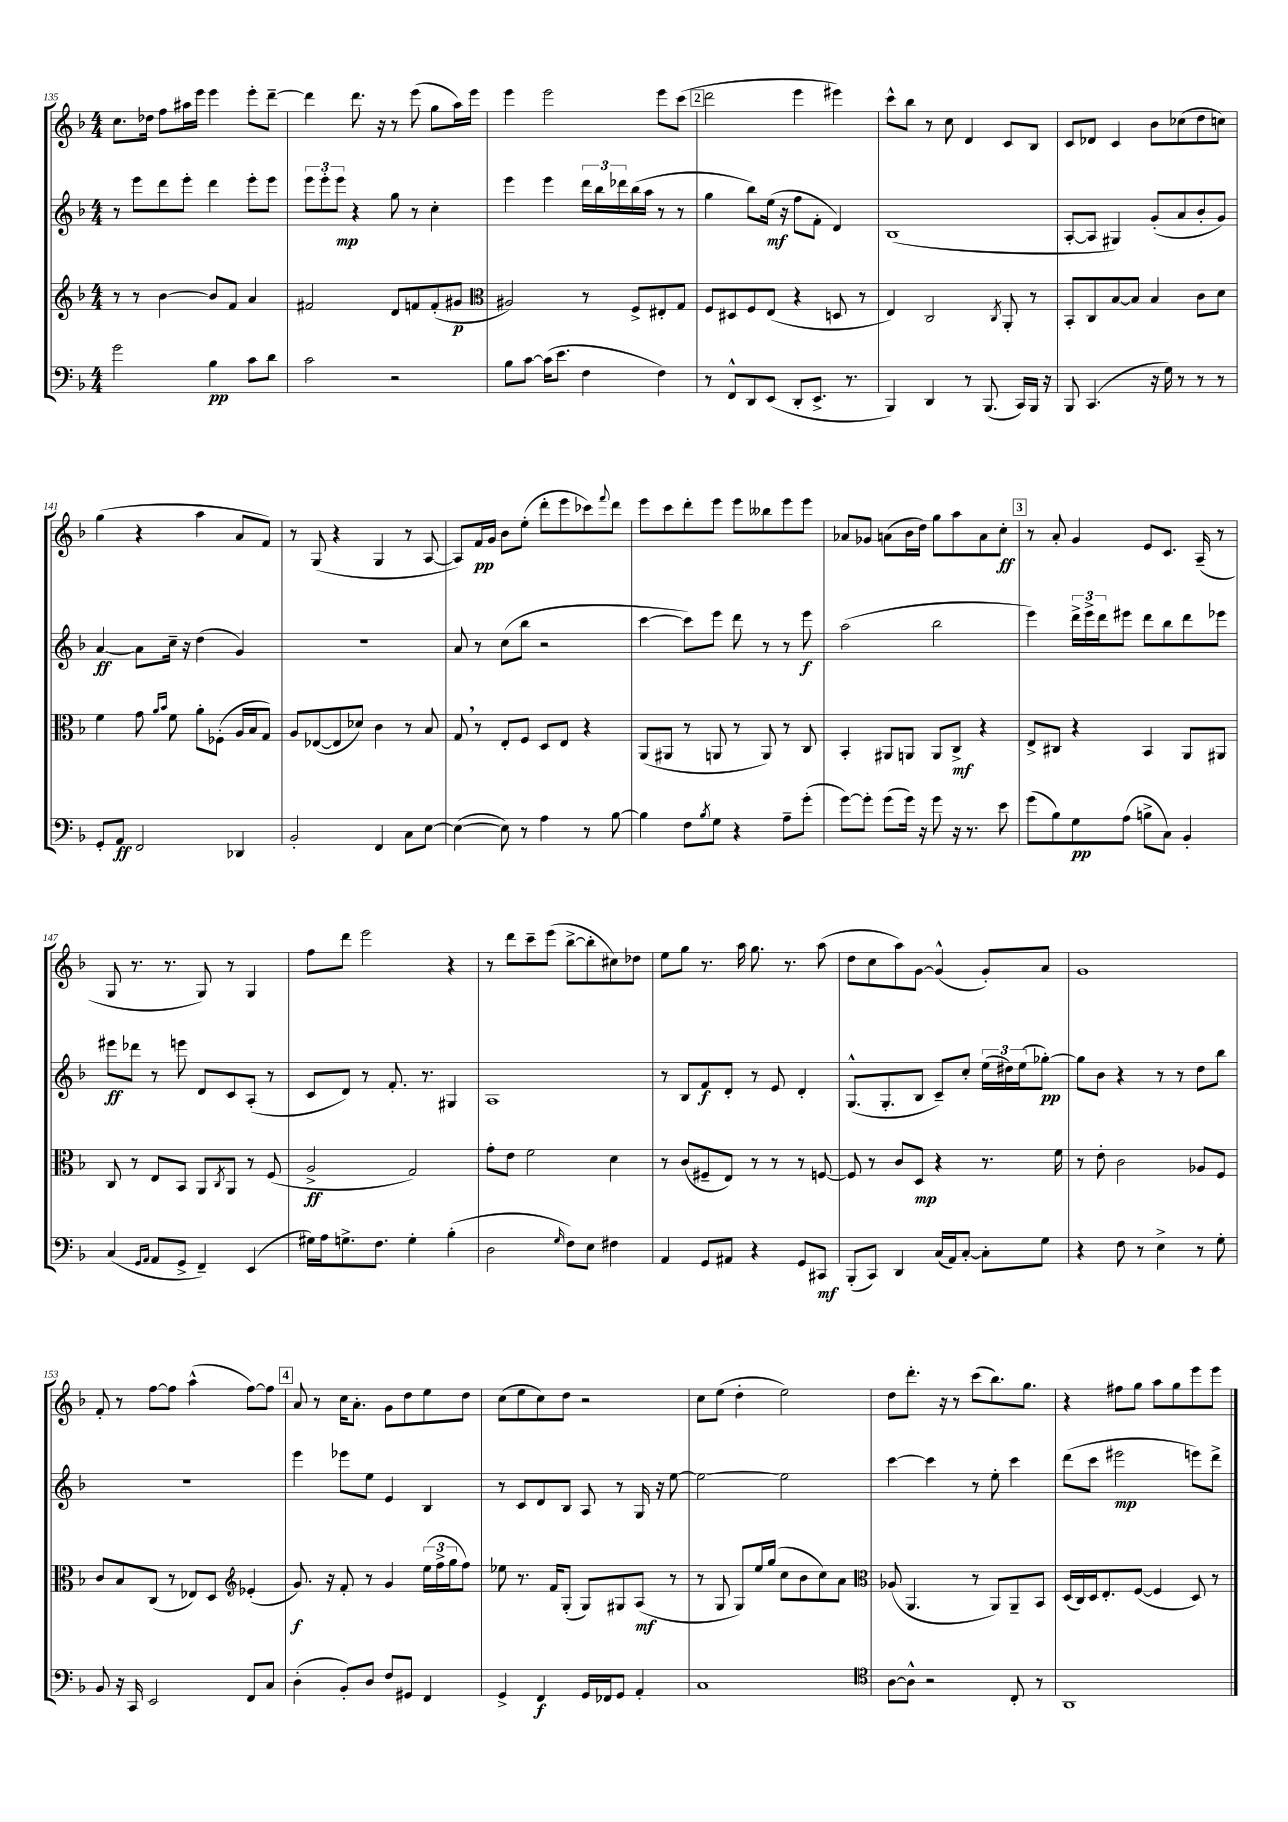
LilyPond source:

<<
\new StaffGroup <<
\new Staff = "s0" {
    \clef treble \key f \major \numericTimeSignature \time 4/4
    c''8. des''16 f''8 ais''16 e'''16 e'''4 e'''8-. d'''8~-- |
    d'''4 d'''8. r16 r8 e'''8( g''8 a''16) e'''16 |
    e'''4 e'''2 e'''8 c'''8( |
    \mark \markup { \box "2" } d'''2 e'''4 eis'''4) |
    c'''8-^ bes''8 r8 c''8 d'4 c'8 bes8 |
    c'8 des'8 c'4 bes'8 ces''8( d''8 c''8) |
    g''4( r4 a''4 a'8 f'8) |
    r8 g8( r4 g4 r8 a8~ |
    a8) f'16\pp g'16 bes'8 e''8-.( d'''8-. e'''8 ces'''8) \appoggiatura { f'''8 } d'''8 |
    e'''8 c'''8 d'''8-. e'''8 e'''8 beses''8 e'''8 e'''8 |
    aes'8 ges'8 a'8( bes'16 d''16) g''8 a''8 a'8 c''8-.\ff |
    \mark \markup { \box "3" } r8 a'8-. g'4 e'8 c'8. a16--( r8 |
    g8 r8. r8. g8) r8 g4 |
    f''8 d'''8 e'''2 r4 |
    r8 d'''8 c'''8-- e'''8( bes''8~-> bes''8-. cis''8) des''8 |
    e''8 g''8 r8. a''16 g''8. r8. a''8( |
    d''8 c''8 a''8) g'8~ g'4-^( g'8-.) a'8 |
    g'1 |
    f'8-. r8 f''8~ f''8 a''4-^( f''8~) f''8 |
    \mark \markup { \box "4" } a'8 r8 c''16 a'8.-. g'8 d''8 e''8 d''8 |
    c''8( e''8 c''8) d''8 r2 |
    c''8 e''8( d''4-. e''2) |
    d''8 d'''8.-. r16 r8 c'''8( bes''8.) g''8. |
    r4 fis''8 g''8 a''8 g''8 e'''8 e'''8 \bar "|." |
}
\new Staff = "s1" {
    \clef treble \key f \major \numericTimeSignature \time 4/4
    r8 e'''8 d'''8 e'''8-. d'''4 e'''8-. e'''8 |
    \tuplet 3/2 { e'''8 e'''8-. e'''8\mp } r4 g''8 r8 c''4-. |
    e'''4 e'''4 \tuplet 3/2 { d'''16 bes''16 des'''16 } bes''16( a''16 r8 r8 |
    \mark \markup { \box "2" } g''4 bes''8) e''16\mf( r16 f''8 f'8-. d'4) |
    bes1( |
    a8~-. a8 gis4) g'8-.( a'8 bes'8-. g'8) |
    a'4~\ff a'8 c''16-- r16 d''4( g'4) |
    R1 |
    a'8 r8 c''8( bes''8 r2 |
    c'''4~ c'''8) e'''8 d'''8 r8 r8 e'''8\f |
    a''2( bes''2 |
    \mark \markup { \box "3" } e'''4) \tuplet 3/2 { d'''16-> e'''16-> d'''16 } eis'''8 d'''8 bes''8 d'''8 ees'''8 |
    eis'''8\ff des'''8 r8 e'''8 d'8 c'8 a8-.( r8 |
    c'8 d'8) r8 f'8.-. r8. gis4 |
    a1 |
    r8 bes8 f'8\f d'8-. r8 e'8 d'4-. |
    g8.-^( g8.-. bes8 c'8--) c''8-. \tuplet 3/2 { e''16( dis''16) e''16( } ges''8~-.\pp) |
    ges''8 bes'8 r4 r8 r8 d''8 bes''8 |
    R1 |
    \mark \markup { \box "4" } e'''4 ees'''8 e''8 e'4 bes4 |
    r8 c'8 d'8 bes8 a8 r8 g16 r16 e''8~ |
    e''2~ e''2 |
    c'''4~ c'''4 r8 e''8-. c'''4 |
    d'''8( c'''8 eis'''2\mp e'''8) d'''8-> \bar "|." |
}
\new Staff = "s2" {
    \clef treble \key f \major \numericTimeSignature \time 4/4
    r8 r8 bes'4~ bes'8 f'8 a'4 |
    fis'2 d'8 f'8 f'8-.( gis'8\p |
    \clef alto ais2) r8 f8-> eis8-. g8 |
    \mark \markup { \box "2" } f8 dis8 f8 e8( r4 d8 r8 |
    e4) c2 \acciaccatura { c8 } a,8-. r8 |
    bes,8-. c8 bes8~ bes8 bes4 c'8 d'8 |
    f'4 g'8 \grace { a'16 bes'16 } f'8 a'8-. fes8-.( a16 bes16 g8) |
    a8 ees8~( ees8 des'8) c'4 r8 bes8 |
    g8 \breathe r8 e8-. f8 d8 e8 r4 |
    a,8( ais,8 r8 a,8 r8 a,8) r8 c8 |
    bes,4-. ais,8 a,8 a,8 c8->\mf r4 |
    \mark \markup { \box "3" } e8-> cis8 r4 bes,4 a,8 ais,8 |
    c8 r8 e8 bes,8 a,8 \acciaccatura { c8 } a,8 r8 f8( |
    a2->\ff g2) |
    g'8-. e'8 f'2 d'4 |
    r8 c'8( fis8-- e8) r8 r8 r8 f8~ |
    f8 r8 c'8 d8\mp r4 r8. f'16 |
    r8 e'8-. c'2 aes8 f8 |
    c'8 bes8 c8( r8 ees8) d8 \clef treble ees'4-.( |
    \mark \markup { \box "4" } g'8.\f) r16 f'8-. r8 g'4 \tuplet 3/2 { e''16( f''16-> g''16 } f''8) |
    ees''8 r8. f'16 g8-.( g8) gis8 a8\mf( r8 |
    r8 g8 g8) e''16 g''16( c''8 bes'8 c''8) a'8 |
    \clef alto aes8( a,4. r8 a,8) a,8-- bes,8 |
    d16( c16) d16 e8.-. f8~( f4 d8) r8 \bar "|." |
}
\new Staff = "s3" {
    \clef bass \key f \major \numericTimeSignature \time 4/4
    g'2 bes4\pp c'8 d'8 |
    c'2 r2 |
    bes8 c'8~ c'16( e'8. f4 f4) |
    \mark \markup { \box "2" } r8 f,8-^ d,8 e,8( d,8-. e,8.-> r8. |
    bes,,4) d,4 r8 bes,,8.( c,16) bes,,16 r16 |
    bes,,8 c,4.( r16 g16) r8 r8 r8 |
    g,8-. a,8\ff f,2 des,4 |
    bes,2-. f,4 c8 e8~ |
    e4~( e8) r8 a4 r8 bes8~ |
    bes4 f8 \acciaccatura { bes8 } g8 r4 a8-- g'8-.( |
    g'8~) g'8-. g'8( g'16) r16 g'8 r16 r8. e'8 |
    \mark \markup { \box "3" } g'8( bes8) g8\pp a8( b8-> c8) bes,4-. |
    c4( \grace { g,16 a,16 } a,8 g,8-> f,4--) e,4( |
    gis16) a16 g8.-> f8. g4-. bes4-.( |
    d2 \grace { g16 } f8) e8 fis4 |
    a,4 g,8 ais,8 r4 g,8 cis,8\mf |
    bes,,8-.( c,8) d,4 c16( a,16) c8~-. c8-. g8 |
    r4 f8 r8 e4-> r8 g8-. |
    bes,8 r16 c,16 e,2 f,8 c8 |
    \mark \markup { \box "4" } d4-.( bes,8-.) d8 f8 gis,8 f,4 |
    g,4-> f,4\f g,16 fes,16 g,8 a,4-. |
    c1 |
    \clef tenor a8~ a8-^ r2 c8-. r8 |
    a,1 \bar "|." |
}
>>
>>
\layout { \context { \Score currentBarNumber = #135 } }
